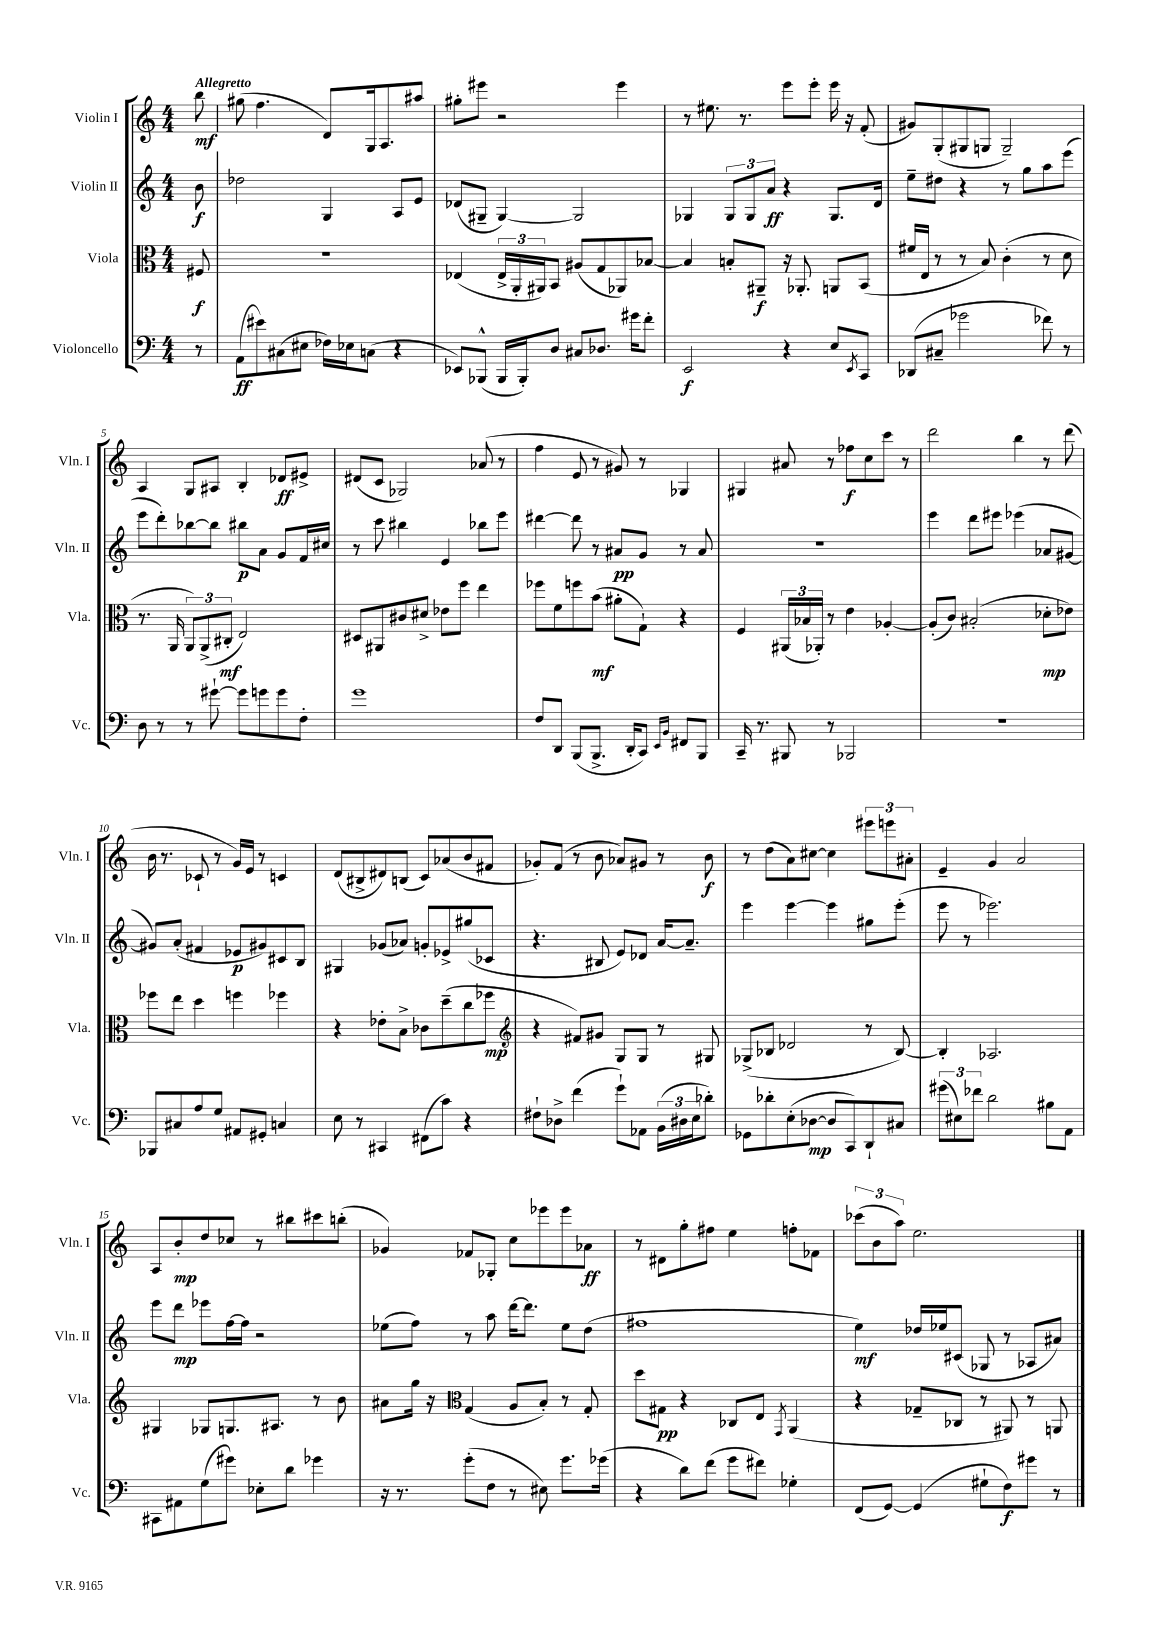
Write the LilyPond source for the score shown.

<<
\new StaffGroup <<
\new Staff = "s0" \with { instrumentName = "Violin I" shortInstrumentName = "Vln. I" } {
    \clef treble \key c \major \numericTimeSignature \time 4/4 \partial 8 \tempo "Allegretto"
    b''8\mf |
    gis''8( f''4. d'8) g16 a8. ais''8 |
    gis''8-. eis'''8 r2 eis'''4 |
    r8 eis''8. r8. e'''8 e'''8-. e'''16 r16 f'8-.( |
    gis'8) g8-.( gis8 g8 g2--) |
    a4 g8 ais8 b4-. des'8\ff eis'8-> |
    dis'8( c'8 ges2) aes'8( r8 |
    f''4 e'8 r8 gis'8) r8 ges4 |
    gis4 ais'8 r8 fes''8\f c''8 c'''8 r8 |
    d'''2 b''4 r8 d'''8( |
    b'16 r8. ces'8-! r8 g'16) e'16 r8 c'4 |
    d'8( bis8-> dis'8) b8( c'8) aes'8( b'8 fis'8 |
    ges'8-.) f'8( r8 b'8 aes'8) gis'8 r8 b'8\f |
    r8 d''8( a'8) cis''8~ cis''4 \tuplet 3/2 { eis'''8 e'''8 ais'8-. } |
    e'4-- g'4 a'2 |
    a8 b'8-.\mp d''8 ces''8 r8 bis''8 cis'''8 b''8-.( |
    ges'4) fes'8 ges8-. c''8 ees'''8 ees'''8 aes'8\ff |
    r8 dis'8 g''8-. fis''8 e''4 f''8-. fes'8 |
    \tuplet 3/2 { ces'''8( b'8 a''8) } e''2. \bar "|." |
}
\new Staff = "s1" \with { instrumentName = "Violin II" shortInstrumentName = "Vln. II" } {
    \clef treble \key c \major \numericTimeSignature \time 4/4 \partial 8
    b'8\f |
    des''2 g4 a8 e'8 |
    des'8( gis8-- gis4~) gis2 |
    ges4 \tuplet 3/2 { ges8 ges8 a'8\ff } r4 ges8. d'16 |
    e''8-- dis''8 r4 r8 g''8 a''8 e'''8( |
    e'''8 d'''8-.) bes''8~ bes''8 bis''8\p a'8 g'8 f'16 cis''16 |
    r8 c'''8 bis''4 e'4 bes''8 e'''8 |
    dis'''4~ dis'''8 r8 ais'8\pp g'8 r8 ais'8 |
    R1 |
    e'''4 d'''8 eis'''8 ees'''4( aes'8 gis'8~ |
    gis'8) a'8-.( fis'4 ees'8\p gis'8) cis'8 b8 |
    gis4 ges'8( aes'8) g'8-. ees'8-> gis''8( ces'8 |
    r4. bis8 e'8) des'8 a'16~ a'8.-- |
    e'''4 e'''4~ e'''4 gis''8 e'''8-.( |
    e'''8 r8 ees'''2.) |
    e'''8 d'''8\mp ees'''8 f''16~ f''16 r2 |
    ees''8( f''8) r8 a''8 d'''16~ d'''8. ees''8 d''8( |
    fis''1 |
    e''4\mf) des''16 ees''16 cis'8( ges8 r8 aes8 ais'8) \bar "|." |
}
\new Staff = "s2" \with { instrumentName = "Viola" shortInstrumentName = "Vla." } {
    \clef alto \key c \major \numericTimeSignature \time 4/4 \partial 8
    fis8\f |
    R1 |
    ees4( \tuplet 3/2 { ees16-> a,16-. ais,16) } b,8 ais8( g8 aes,8) bes8~ |
    bes4 b8-. ais,8--\f r16 aes,8.-. a,8 b,8( |
    fis'16 e16 r8 r8 b8) c'4-.( r8 d'8 |
    r8. a,16 \tuplet 3/2 { a,8) a,8->( cis8-.\mf } e2) |
    dis8 ais,8 cis'8 dis'8-> ees'8 f''8 e''4 |
    fes''8 f'8 f''8 b'8\mf( ais'8-. g8-!) r4 |
    f4 \tuplet 3/2 { ais,16( bes16 aes,16-.) } r8 e'4 aes4~-. |
    aes8-.( c'8) bis2-.( des'8-.\mp ees'8) |
    fes''8 e''8 d''4 f''4 fes''4 |
    r4 ees'8-. b8-> ces'8 d''8--( c''8 fes''8\mp |
    \clef treble r4 fis'8) gis'8 g8 g8 r8 gis8 |
    ges8->( bes8 des'2 r8 bes8~) |
    bes4-. aes2. |
    gis4 ges8 g8. ais8. r8 b'8 |
    ais'8 g''16 r16 \clef alto g4( a8 b8-.) r8 g8-. |
    d''8 gis8\pp r4 ces8 e8 \acciaccatura { g,8 } a,4( |
    r4 ges8-- ces8 r8 ais,8) r8 a,8 \bar "|." |
}
\new Staff = "s3" \with { instrumentName = "Violoncello" shortInstrumentName = "Vc." } {
    \clef bass \key c \major \numericTimeSignature \time 4/4 \partial 8
    r8 |
    a,8\ff( eis'8) cis8( eis8 fes16) ees16 c8( r4 |
    ees,8) bes,,8-^( bes,,16 bes,,16-.) d8 cis8 des8. gis'16 f'8-. |
    e,2\f r4 e8 \acciaccatura { e,8 } c,8 |
    des,8( cis8-- ges'2 fes'8) r8 |
    d8 r8 r8 gis'8~-! gis'8 g'8 g'8 f8-. |
    g'1 |
    f8 d,8 b,,8( b,,8.-> d,16-. c,8) \grace { e,16 b,16 } fis,8 b,,8 |
    c,16-- r8. bis,,8 r8 bes,,2 |
    r1 |
    bes,,8 cis8 a8 g8 ais,8 gis,8-. c4 |
    e8 r8 cis,4 fis,8( c'8) r4 |
    fis8-! des8-> f'4( g'8-!) aes,8 \tuplet 3/2 { b,16( dis16 e16 } des'8-.) |
    ges,8 des'8-. e8-.( des8~\mp des8 c,8) d,8-! cis8 |
    \tuplet 3/2 { gis'8( eis8) fes'8 } d'2 bis8 a,8 |
    cis,8 ais,8 g8( gis'8) ees8-. d'8 ges'4 |
    r16 r8. g'8-.( f8 r8 eis8) g'8. ges'16( |
    r4 d'8) f'8( g'8 fis'8) ges4-. |
    f,8( g,8~) g,4( gis8-! f8\f) gis'8 r8 \bar "|." |
}
>>
>>
